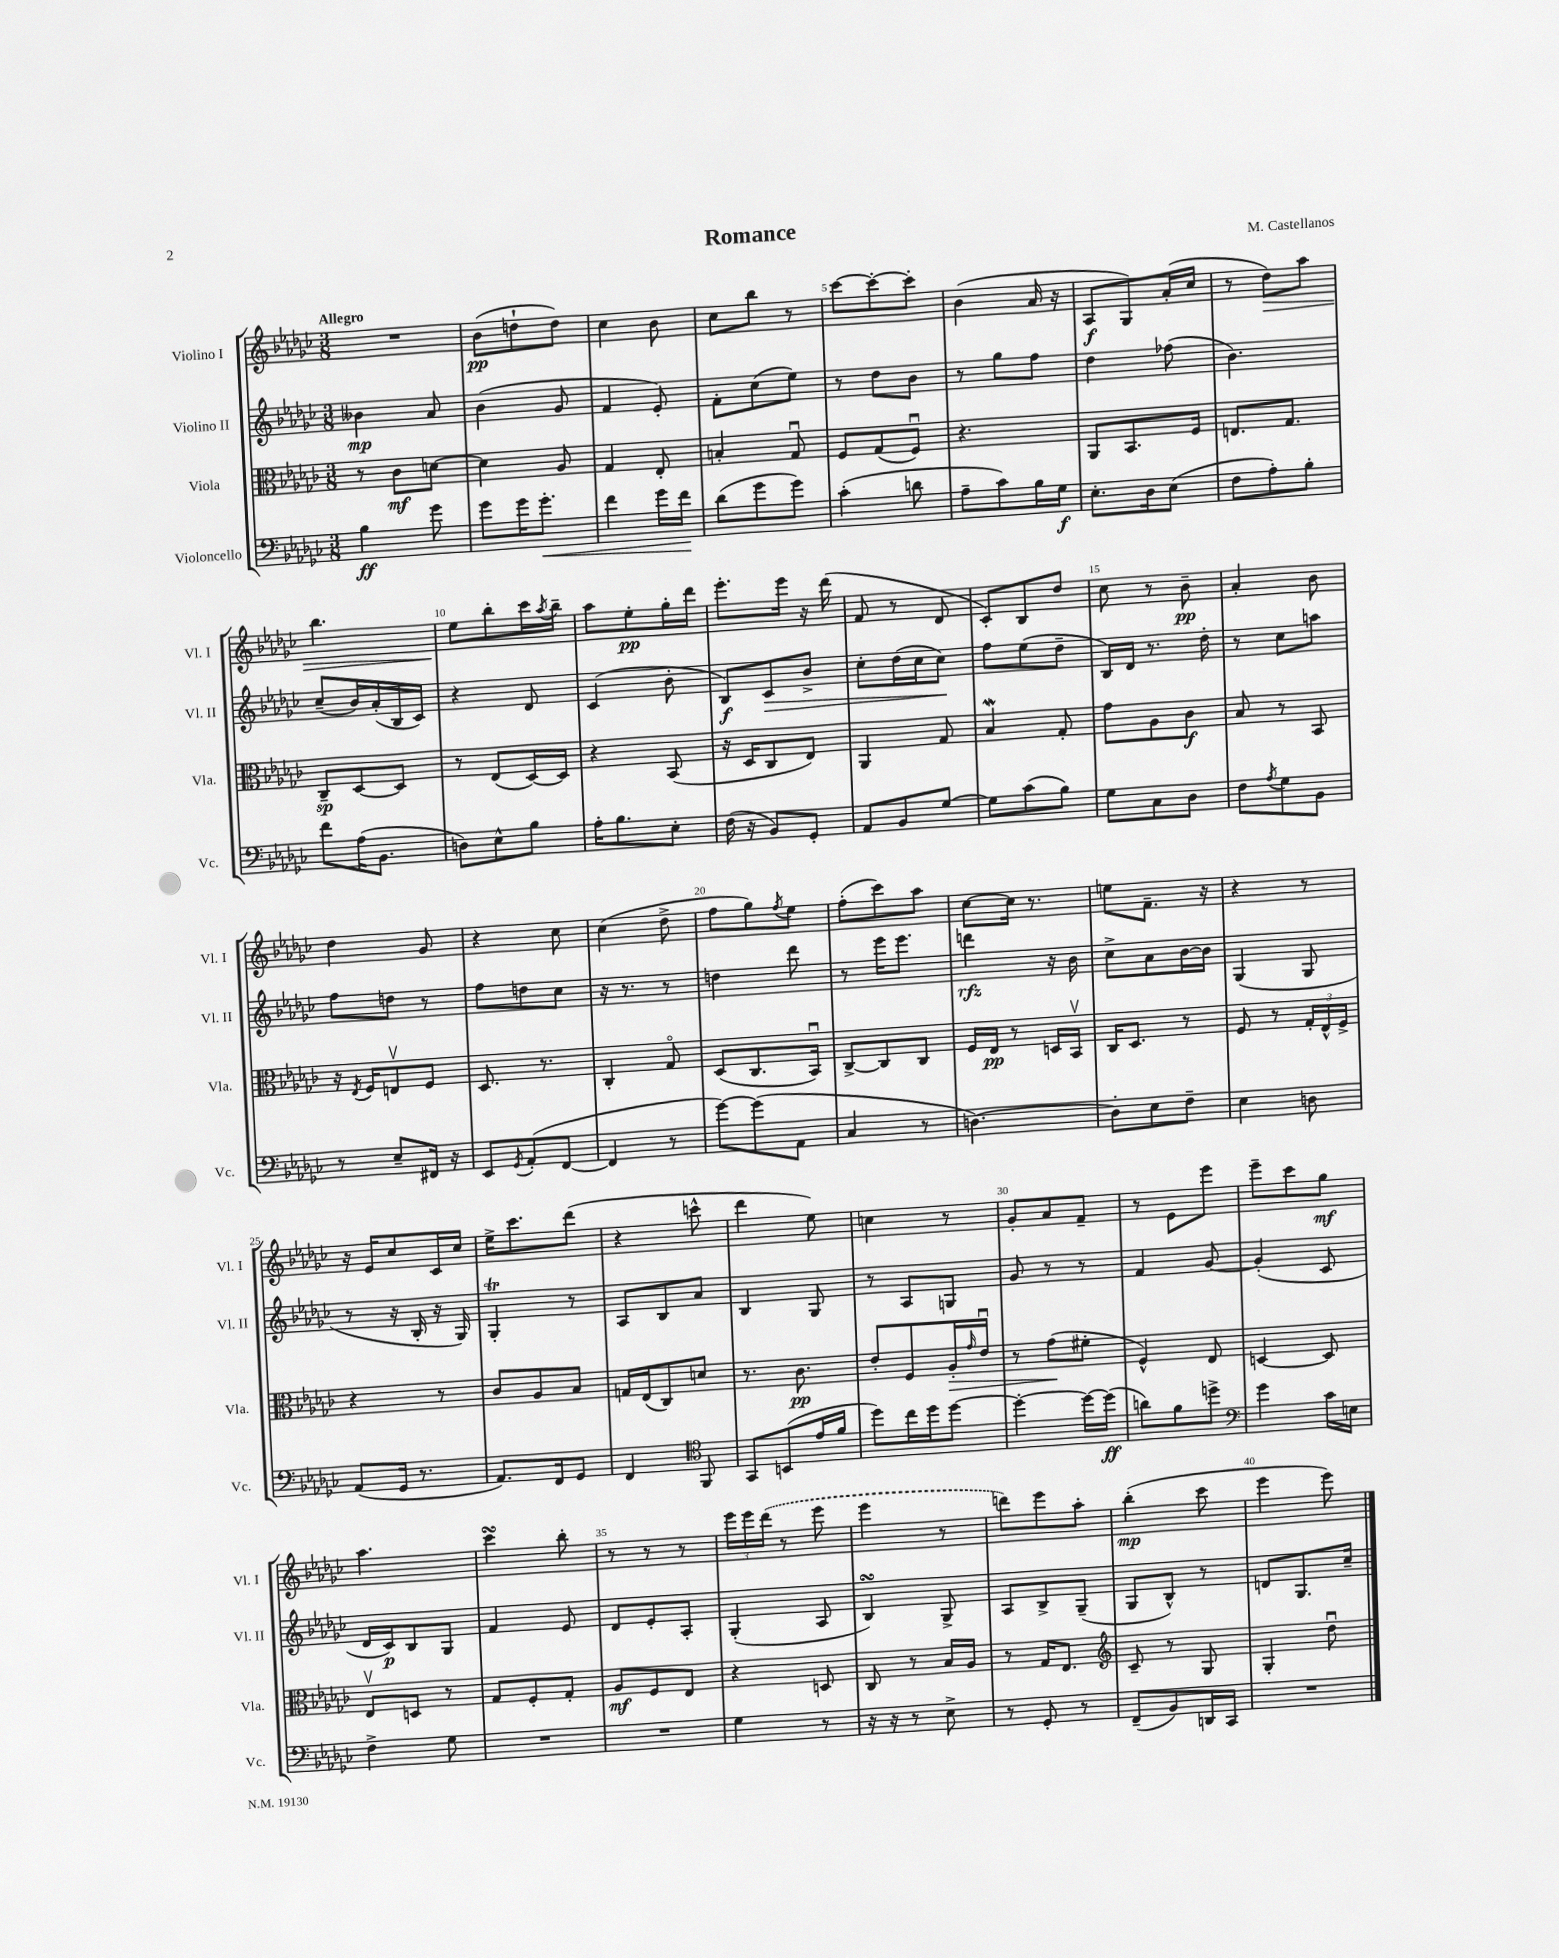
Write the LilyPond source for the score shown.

\header { title = "Romance" composer = "M. Castellanos" }
<<
\new StaffGroup <<
\new Staff = "s0" \with { instrumentName = "Violino I" shortInstrumentName = "Vl. I" } {
    \clef treble \key ges \major \numericTimeSignature \time 3/8 \tempo "Allegro"
    R4. |
    bes'8\pp( d''8-! d''8) |
    ces''4 bes'8 |
    ces''8 bes''8 r8 |
    ces'''8~ ces'''8~-. ces'''8-. |
    bes'4( aes'16 r16 |
    aes8\f ges8) aes'16-.( ces''16 |
    r8 des''8\>) aes''8 |
    bes''4. |
    ees''8\! bes''8-. ces'''16 \acciaccatura { aes''8 } bes''16-- |
    aes''8 ees''8-.\pp ges''16-. des'''16 |
    ees'''8.-. ees'''16 r16 des'''16( |
    f'8 r8 des'8 |
    ces'8-.) bes8 des''8 |
    ces''8 r8 bes'8--\pp |
    aes'4-. bes'8 |
    des''4 ges'8 |
    r4 ces''8 |
    ces''4( des''8-> |
    f''8 ges''8) \acciaccatura { f''8 } ees''8 |
    f''8-.( ces'''8) aes''8 |
    ces''8~ ces''16 r8. |
    e''8 f'8.-- r16 |
    r4 r8 |
    r16 ees'16 ces''8 ces'16 ces''16 |
    ees''16-> ces'''8. des'''8( |
    r4 c'''8-^ |
    des'''4 ees''8) |
    c''4 r8 |
    ges'8-. aes'8 f'8-- |
    r8 ees'8 ees'''8 |
    ees'''8-- ces'''8 ges''8\mf |
    aes''4. |
    ces'''4\turn bes''8-. |
    r8 r8 r8 |
    \tuplet 3/2 { ees'''16 ees'''16 \once \slurDashed des'''16( } r8 ees'''8 |
    ees'''4 r8 |
    d'''8) ees'''8 aes''8-. |
    bes''4-.\mp( ces'''8 |
    ees'''4 ees'''8) \bar "|." |
}
\new Staff = "s1" \with { instrumentName = "Violino II" shortInstrumentName = "Vl. II" } {
    \clef treble \key ges \major \numericTimeSignature \time 3/8
    beses'4\mp aes'8 |
    bes'4( ges'8 |
    f'4 ees'8-.) |
    f'8-. ces''8( ees''8) |
    r8 des''8 bes'8 |
    r8 ges''8 f''8 |
    des''4 fes''8( |
    bes'4.) |
    ces''8--( bes'16) aes'16-.( bes16 ces'16) |
    r4 des'8 |
    ces'4( bes'8-. |
    bes8\f) ces'8\> bes'8-> |
    ces''8-. des''16( ces''16 ces''8\!) |
    f''8 ees''8( des''8-- |
    bes16) des'16 r8. des''16-. |
    r8 ces''8 a''8 |
    f''8 d''8 r8 |
    f''8 d''8 ces''8 |
    r16 r8. r8 |
    d''4 des'''8 |
    r8 ees'''16 ees'''8. |
    d'''4\rfz r16 bes'16 |
    ces''8-> aes'8 bes'16~ bes'16 |
    ges4( ges8 |
    r8 r16 bes16-. r16 ges16) |
    ges4-.\trill r8 |
    aes8 bes8 aes'8 |
    bes4 ges8 |
    r8 aes8 g8 |
    ges'8 r8 r8 |
    f'4 ges'8~ |
    ges'4-.( ces'8 |
    des'16 ces'16\p) bes8 ges8 |
    f'4 ees'8 |
    des'8 ees'8-. aes8-. |
    ges4-.( aes8 |
    bes4\turn) ges8-> |
    aes8 bes8-> ges8--( |
    ges8 bes8-^) r8 |
    d'8 ges8. ces''16-- \bar "|." |
}
\new Staff = "s2" \with { instrumentName = "Viola" shortInstrumentName = "Vla." } {
    \clef alto \key ges \major \numericTimeSignature \time 3/8
    r8 ces'8\mf d'8~ |
    d'4 aes8 |
    ges4 ees8-. |
    b4-. ges8\downbow |
    f8 ges8( f8\downbow) |
    r4. |
    aes,8 bes,8. f16 |
    e8. ges8. |
    ces8--\sp des8~ des8 |
    r8 ees8( des16~) des16 |
    r4 bes,8( |
    r16 des16 ces8 ees8) |
    aes,4 ges8 |
    bes4\mordent ges8-. |
    ges'8 aes8 ces'8\f |
    bes8 r8 bes,8 |
    r16 \acciaccatura { ees8 } f16 e8\upbow f8 |
    des8. r8. |
    ces4-. ges8\flageolet |
    des8( ces8. bes,16\downbow) |
    ces8~-> ces8 ces8 |
    f16 ees16\pp r8 d16 bes,16\upbow |
    ces16 des8. r8 |
    f8 r8 \tuplet 3/2 { ges16-. ees16-^ f16-> } |
    r4 r8 |
    ces'8 aes8 bes8 |
    g16 ees16( ces8) d'8 |
    r8. ces'8.\pp |
    ees'8-. f8 aes16-.\> \grace { ges'16 } ees'16\downbow |
    r8 ges'8\!( fis'8-. |
    f4-^) ees8 |
    d4~ d8 |
    ees8\upbow d8 r8 |
    ges8 f8-. ges8-. |
    aes8\mf f8 ees8 |
    r4 d8 |
    ces8 r8 bes16 aes16 |
    r8 ges16 ees8. |
    \clef treble ces'8-- r8 ges8 |
    ges4-. des''8\downbow \bar "|." |
}
\new Staff = "s3" \with { instrumentName = "Violoncello" shortInstrumentName = "Vc." } {
    \clef bass \key ges \major \numericTimeSignature \time 3/8
    bes4\ff ges'8 |
    ges'8 ges'16 ges'8.-.\< |
    f'4 ges'16 f'16\! |
    des'8( ges'8 ges'8) |
    ces'4-.( d'8 |
    aes8-- ces'8) bes16 ges16\f |
    ees8.-. des16 ees8( |
    f8 aes8-.) bes8-. |
    f'8 aes16( bes,8. |
    d8) ees8-^ bes8 |
    aes16-. bes8. ees8-. |
    f16( r16 bes,8) ges,8-. |
    aes,8 bes,8 ges8~ |
    ges8 ces'8( bes8) |
    ges8 ces8 des8 |
    f8 \acciaccatura { aes8 } ges8 bes,8 |
    r8 ees8-- fis,16 r16 |
    ees,8 \acciaccatura { ges,8 } aes,8-.( f,8~ |
    f,4 r8 |
    ges'8~) ges'8( aes,8 |
    ces4 r8 |
    d4.~) |
    d8-. ees8 f8-- |
    ees4 d8 |
    aes,8( ges,16 r8. |
    aes,8.) f,16 ges,8 |
    f,4 \clef tenor f,8 |
    ges,8 b,8( ees'16 f'16 |
    des''8) ces''16 des''16 des''8~ |
    des''4~-. des''16~ des''16\ff( |
    a'8) f'8 d''8-> |
    \clef bass ges'4 ces'16 e16 |
    f4-> ges8 |
    R4. |
    R4. |
    ges4 r8 |
    r16 r16 r8 ees8-> |
    r8 ges,8-. r8 |
    f,8--( bes,8) d,16 ces,16 |
    R4. \bar "|." |
}
>>
>>
\layout { \context { \Score \override BarNumber.break-visibility = ##(#f #t #t) barNumberVisibility = #(every-nth-bar-number-visible 5) } }
